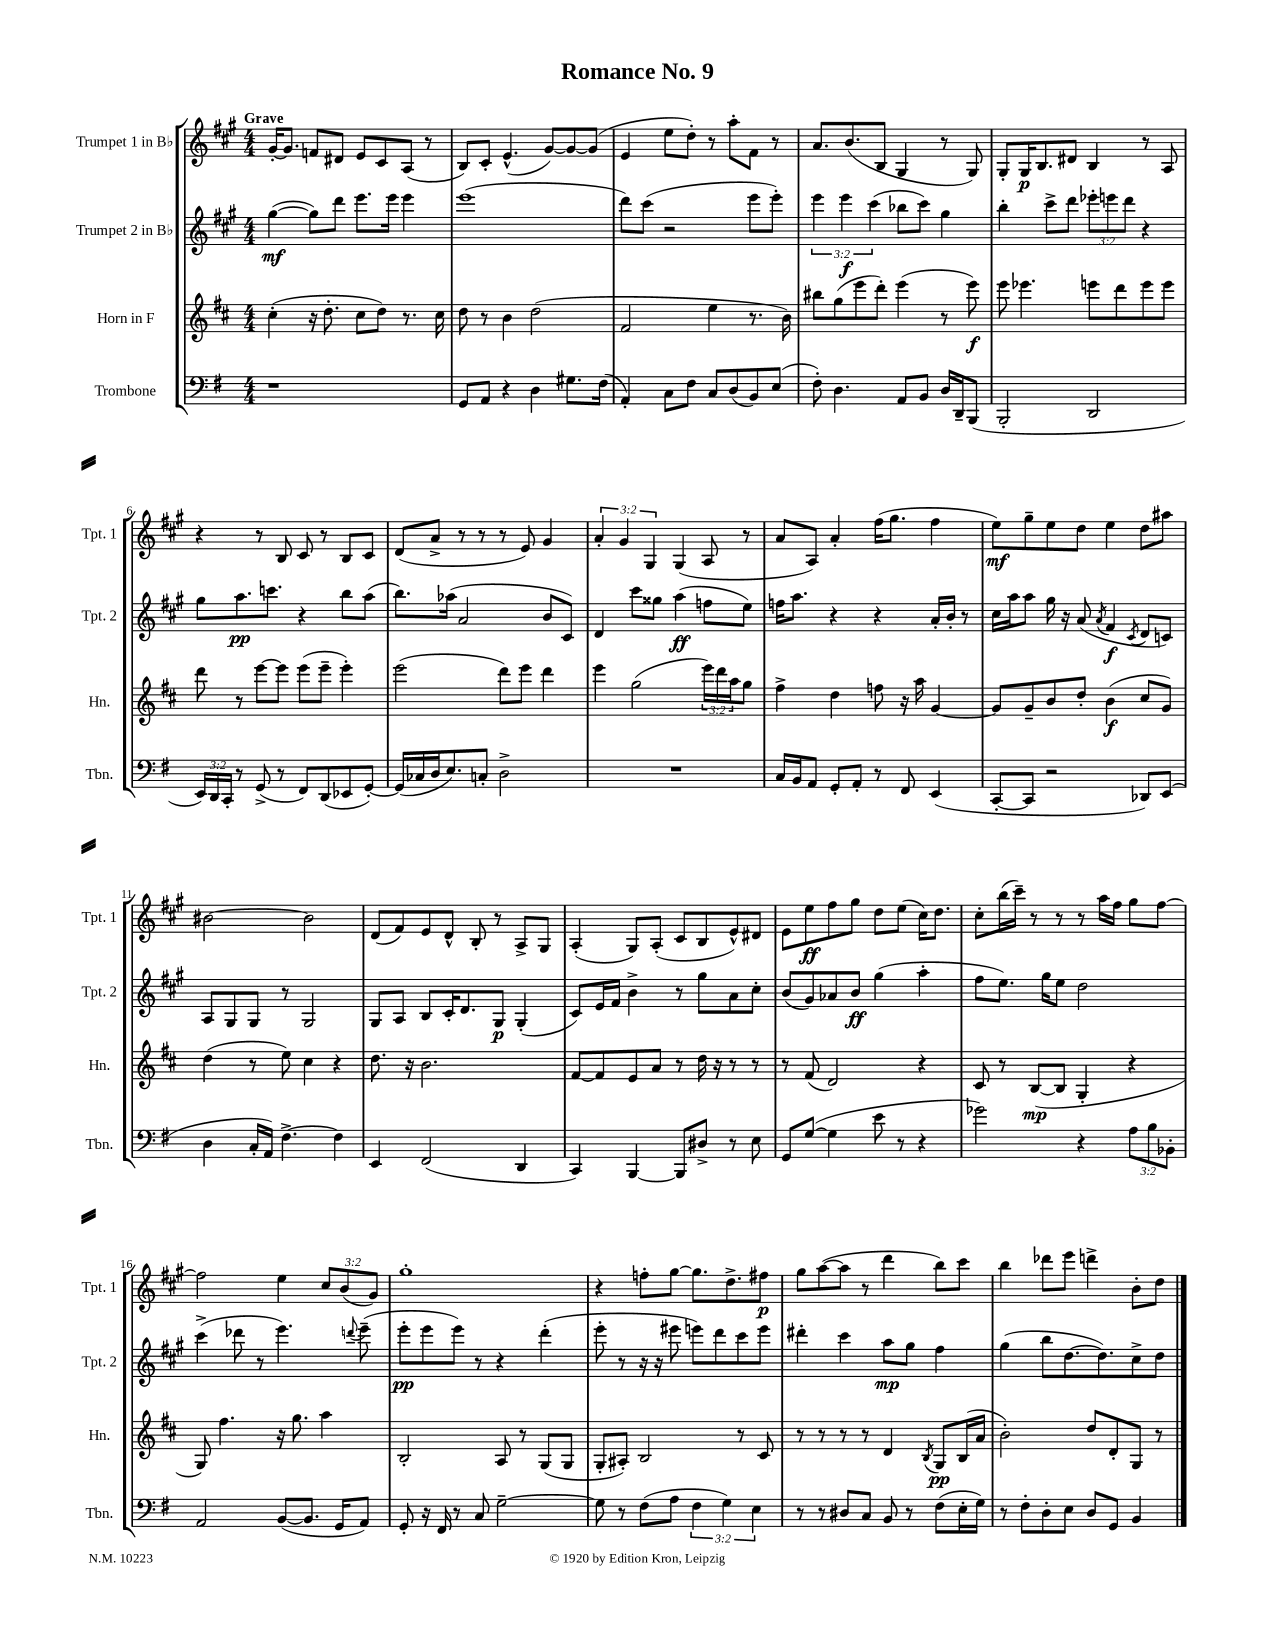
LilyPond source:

\header { title = "Romance No. 9" }
<<
\new StaffGroup <<
\new Staff = "s0" \with { instrumentName = "Trumpet 1 in Bb" shortInstrumentName = "Tpt. 1" } {
    \clef treble \key a \major \numericTimeSignature \time 4/4 \override Staff.TupletNumber.text = #tuplet-number::calc-fraction-text \tempo "Grave"
    gis'16~-. gis'8. f'8 dis'8 e'8 cis'8 a8( r8 |
    b8) cis'8-. e'4.-^( gis'8~) gis'8~ gis'8( |
    e'4 e''8 d''8-.) r8 a''8-. fis'8 r8 |
    a'8. b'8.( b8 gis4 r8 gis8) |
    gis8-. gis16\p b8. dis'8 b4 r8 a8 |
    r4 r8 b8 cis'8 r8 b8 cis'8 |
    d'8( a'8-> r8 r8 r8 e'8) gis'4 |
    \tuplet 3/2 { a'4-. gis'4 gis4 } gis4( a8 r8 |
    a'8 a8) a'4-. fis''16( gis''8. fis''4 |
    e''8\mf) gis''8-- e''8 d''8 e''4 d''8 ais''8 |
    bis'2~ bis'2 |
    d'8( fis'8) e'8 d'8-^ b8-. r8 a8-> gis8 |
    a4-.( gis8) a8-.( cis'8 b8 e'8-^) dis'8 |
    e'8 e''8\ff fis''8 gis''8 d''8 e''8( cis''16) d''8. |
    cis''8-. b''16( cis'''16--) r8 r8 r8 a''16 fis''16 gis''8 fis''8~ |
    fis''2 e''4 \tuplet 3/2 { cis''8 b'8( gis'8) } |
    gis''1-. |
    r4 f''8-. gis''8~ gis''8. d''8.-> fis''8\p |
    gis''8 a''8~( a''8 r8 d'''4 b''8) cis'''8 |
    b''4 des'''8 e'''8 d'''4-> b'8-. d''8 \bar "|." |
}
\new Staff = "s1" \with { instrumentName = "Trumpet 2 in Bb" shortInstrumentName = "Tpt. 2" } {
    \clef treble \key a \major \numericTimeSignature \time 4/4 \override Staff.TupletNumber.text = #tuplet-number::calc-fraction-text
    gis''4~\mf( gis''8) d'''8 e'''8. e'''16 e'''4 |
    e'''1( |
    d'''8) cis'''8( r2 e'''8 e'''8-.) |
    \tuplet 3/2 { e'''4 e'''4\f cis'''4( } bes''8 cis'''8) gis''4 |
    b''4-. cis'''8-> d'''8 \tuplet 3/2 { ees'''8-. e'''8 d'''8 } r4 |
    gis''8 a''8.\pp c'''8. r4 b''8 a''8( |
    b''8.) aes''16( a'2 b'8 cis'8) |
    d'4 cis'''8 gisis''8 a''4\ff( f''8 e''8) |
    f''16 a''8. r4 r4 a'16-. b'16-. r8 |
    cis''16 a''16 a''8 gis''16 r16 a'8( \acciaccatura { a'8 } fis'4\f \acciaccatura { cis'8 } d'8 c'8) |
    a8 gis8 gis8 r8 gis2 |
    gis8 a8 b8 cis'16-. d'8. gis8\p gis4-.( |
    cis'8) e'16 fis'16 b'4-> r8 gis''8 a'8 cis''8-. |
    b'8( gis'8) aes'8 b'8\ff gis''4( a''4-. |
    fis''8 e''8.) gis''16 e''8 d''2 |
    cis'''4->( des'''8 r8 e'''4.) \appoggiatura { d'''8 } e'''8--( |
    e'''8-.\pp e'''8 e'''8) r8 r4 d'''4-.( |
    e'''8-. r8 r16 r16 eis'''8 e'''8) d'''8 cis'''8 e'''8 |
    dis'''4-. cis'''4 a''8\mp gis''8 fis''4 |
    gis''4( b''8 d''8.~ d''8.) cis''8-> d''8 \bar "|." |
}
\new Staff = "s2" \with { instrumentName = "Horn in F" shortInstrumentName = "Hn." } {
    \clef treble \key d \major \numericTimeSignature \time 4/4 \override Staff.TupletNumber.text = #tuplet-number::calc-fraction-text
    cis''4-.( r16 d''8.-. cis''8 d''8) r8. cis''16 |
    d''8 r8 b'4 d''2( |
    fis'2 e''4 r8. b'16) |
    bis''8 g''8( e'''8 d'''8-.) e'''4( r8 e'''8\f) |
    e'''8 ees'''4. e'''8 d'''8 e'''8 e'''8 |
    d'''8 r8 e'''8~ e'''8 e'''8( e'''8-- e'''4-.) |
    e'''2( d'''8) e'''8 d'''4 |
    e'''4 g''2( \tuplet 3/2 { e'''16) d'''16 a''16 } g''8 |
    fis''4-> d''4 f''8 r16 a''16 g'4~ |
    g'8 g'8-- b'8 d''8-. b'4\f( cis''8 g'8) |
    d''4( r8 e''8) cis''4 r4 |
    d''8. r16 b'2. |
    fis'8~ fis'8 e'8 a'8 r8 d''16 r16 r8 r8 |
    r8 fis'8( d'2) r4 |
    cis'8 r8 b8~\mp( b8 g4-. r4 |
    g8) fis''4. r16 g''8. a''4 |
    b2-. a8 r8 g8( g8 |
    g8-. ais8-.) b2 r8 cis'8 |
    r8 r8 r8 r8 d'4 \acciaccatura { b8 } g8\pp b16( a'16 |
    b'2-.) d''8 d'8-. g8 r8 \bar "|." |
}
\new Staff = "s3" \with { instrumentName = "Trombone" shortInstrumentName = "Tbn." } {
    \clef bass \key g \major \numericTimeSignature \time 4/4 \override Staff.TupletNumber.text = #tuplet-number::calc-fraction-text
    r1 |
    g,8 a,8 r4 d4 gis8. fis16( |
    a,4-.) c8 fis8 c8 d8( b,8) e8( |
    fis8-.) d4. a,8 b,8 d16 d,16-- b,,8( |
    b,,2-. d,2 |
    \tuplet 3/2 { e,16) d,16 c,16-. } r8 g,8->( r8 fis,8) d,8( ees,8 g,8~-.) |
    g,16( ces16 d16 e8.) c8-. d2-> |
    R1 |
    c16 b,16 a,8 g,8-. a,8-. r8 fis,8 e,4( |
    c,8~-. c,8 r2 des,8) e,8( |
    d4 c16-. a,16) fis4.~-> fis4 |
    e,4 fis,2( d,4 |
    c,4) b,,4~ b,,8 dis8-> r8 e8 |
    g,8 g8~( g4 e'8 r8 r4 |
    ges'2) r4 \tuplet 3/2 { a8 b8 bes,8-. } |
    a,2 b,8~( b,8. g,16 a,8) |
    g,8-. r16 fis,16 r8 c8 g2~-- |
    g8 r8 fis8( a8 \tuplet 3/2 { fis4 g4) e4 } |
    r8 r8 dis8 c8 b,8 r8 fis8( e16-. g16) |
    r8 fis8-. d8-. e8 d8 g,8 b,4 \bar "|." |
}
>>
>>
